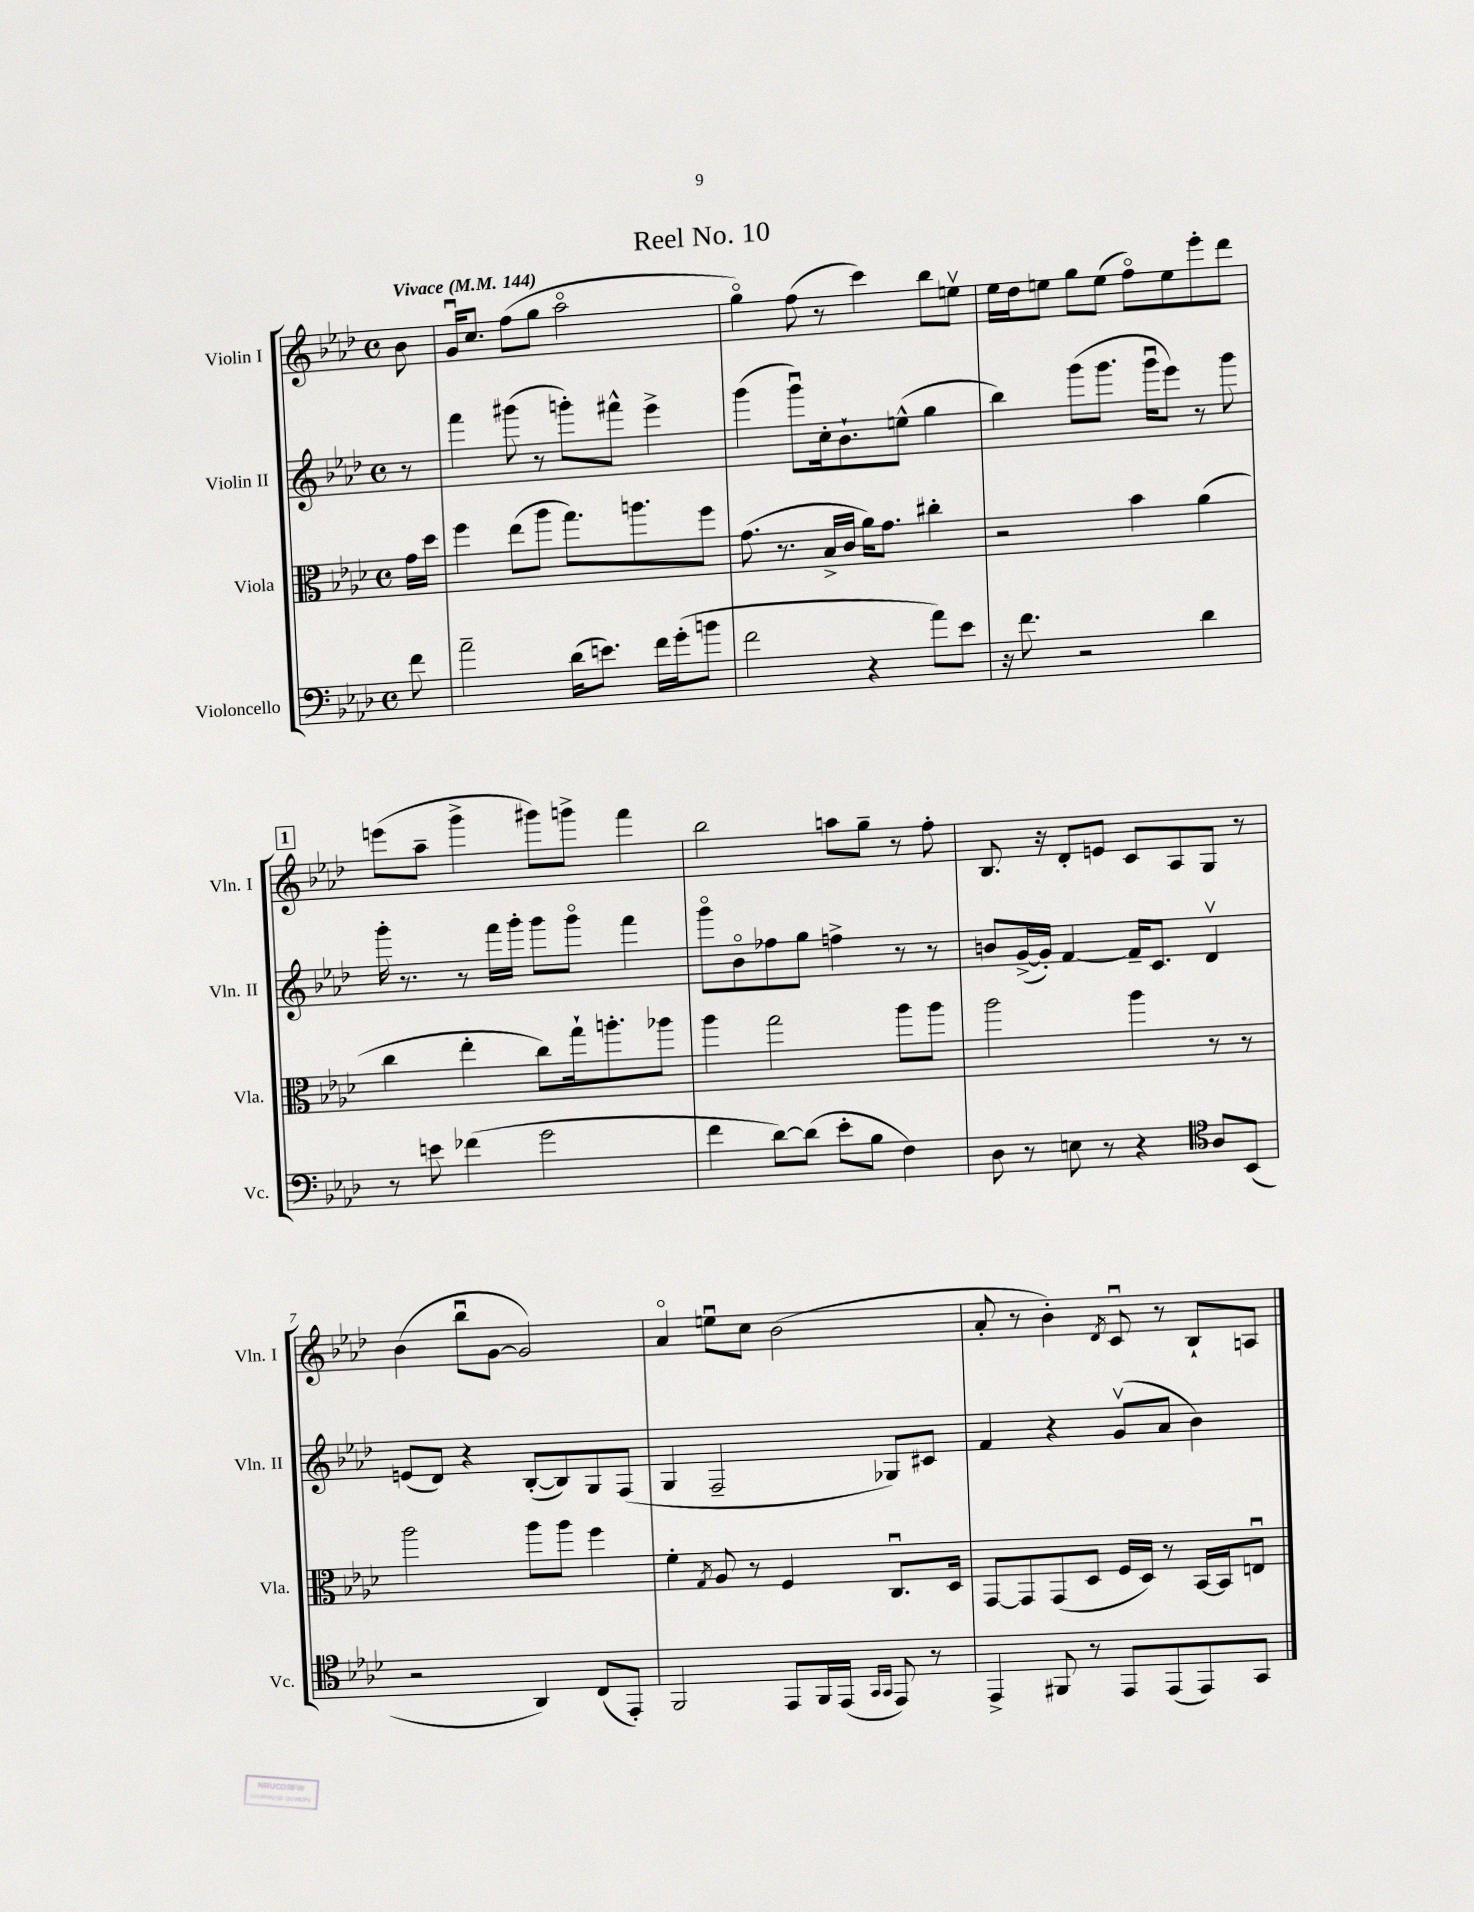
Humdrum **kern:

**kern	**kern	**kern	**kern
*staff4	*staff3	*staff2	*staff1
*clefF4	*clefC3	*clefG2	*clefG2
*k[b-e-a-d-]	*k[b-e-a-d-]	*k[b-e-a-d-]	*k[b-e-a-d-]
*M4/4	*M4/4	*M4/4	*M4/4
*met(c)	*met(c)	*met(c)	*met(c)
*MM144	*MM144	*MM144	*MM144
8f\	16g\LL	8r	8b-\
.	16dd-\JJ	.	.
=	=	=	=
2a-~\	4ff\	4fff\	16gu/LK
.	.	.	8.cc/J
.	(8ee-\L	(8ggg#\	(8ff\L
.	8aa-\J	8r	8gg\J
(16d-\LK	8.gg\L)	8ggg'\L)	2aa-o\
8.e\J)	.	.	.
.	.	8fff#^^\J	.
.	8.aa\	.	.
16f\LL	.	4eee-^\	.
(16g'\J	.	.	.
8b\J	8ff\J	.	.
=	=	=	=
2f\	(8.g\	(4ggg\	4ggo\)
.	8.r	.	.
.	.	8gggu\L)	(8ff\
.	16B-^/LL	16cc'\k	8r
.	16c/JJ	8.b-`\	.
4r	16a-\LK)	.	4ccc\)
.	8.g\J	.	.
.	.	(8ee^^\J	.
8a-\L)	4cc#'\	4gg\	8bb-\L
8e-\J	.	.	8eev\J
=	=	=	=
16r	2r	4bb-\)	16ee-\LL
8.f\	.	.	16dd-\J
.	.	.	8ee\J
2r	.	(8ggg\L	8gg\L
.	.	8.ggg\J	(8ee\J
.	4b-\	.	8ffo\L)
.	.	16gggu\LK	.
.	.	8eee-\J)	8ee\
4d-\	(4a-\	8r	8eee-'\
.	.	8ggg\	8ddd-\J
=	=	=	=
8r	4cc\	16ggg'\	(8eee\L
.	.	8.r	.
8e\	.	.	8aa-~\J
(4f-\	4ee-'\	8r	4ggg^\
.	.	16fff\LL	.
.	.	16ggg'\JJ	.
2g\	8cc\L)	8ggg\L	8ggg#\L)
.	16gg`\k	8gggo\J	8ggg^\J
.	8.aa'\	.	.
.	.	4fff\	4fff\
.	8aa-\J	.	.
=	=	=	=
4f\	4aa-\	8gggo\L	2bb-\
.	.	8b-o\	.
[8d-\L)	2gg\	8ff-\	.
(8d-\]J	.	8gg\J	.
8e-'\L	.	4ff^\	8aa\L
8B-\J	.	.	8gg~\J
4F\)	8aa-\L	8r	8r
.	8aa-\J	8r	8ff'\
=	=	=	=
8D-\	2aa-\	8b/L	8.B-/
8r	.	([16g^/L	.
.	.	16g'/]JJ)	16r
8E\	.	[4f/	8d-'/L
8r	.	.	8e/J
4r	4aa-\	16f~/]LK	8c/L
.	.	8.c/J	.
.	.	.	8A-/
*clefC4	*	*	*
8A-/L	8r	4d-v/	8G/J
(8BB-/J	8r	.	8r
=	=	=	=
2r	2aa-\	(8e/L	(4b-\
.	.	8d-/J)	.
.	.	4r	8bb-u\L
.	.	.	[8g\J
4AA-/)	8aa-\L	([8B-'/L	2g/])
.	8aa-\J	8B-/])	.
(8C/L	4ff\	8G/	.
8EE-'/J)	.	(8F/J	.
=	=	=	=
2FF/	4f'\	4G/	4a-o/
.	8qG/	.	.
.	8A-/	2F~/	8eeu\L
.	8r	.	8cc\J
8EE-/L	4F/	.	(2b-\
16FF/L	.	.	.
(16EE-/JJ	.	.	.
16qqGG/LL	.	.	.
16qqGG/JJ	.	.	.
8EE-/)	8.Cu/L	8G-/L)	.
8r	.	8c#/J	.
.	16D-/Jk	.	.
=	=	=	=
4EE-^/	[8GG/L	4f/	8a-'/
.	8GG/]	.	8r
8FF#/	(8GG/	4r	4b-'\)
8r	8D-/J	.	.
.	.	.	8qd-/
8EE-/L	16F/LL	(8gv/L	8cu/
.	16D-/JJ)	.	.
(8EE-/	8r	8a-/J	8r
8EE-/)	[16BB-/LL	4b-\)	8B-`/L
.	16BB-/]J	.	.
8GG/J	8Eu/J	.	8A/J
==	==	==	==
*-	*-	*-	*-
